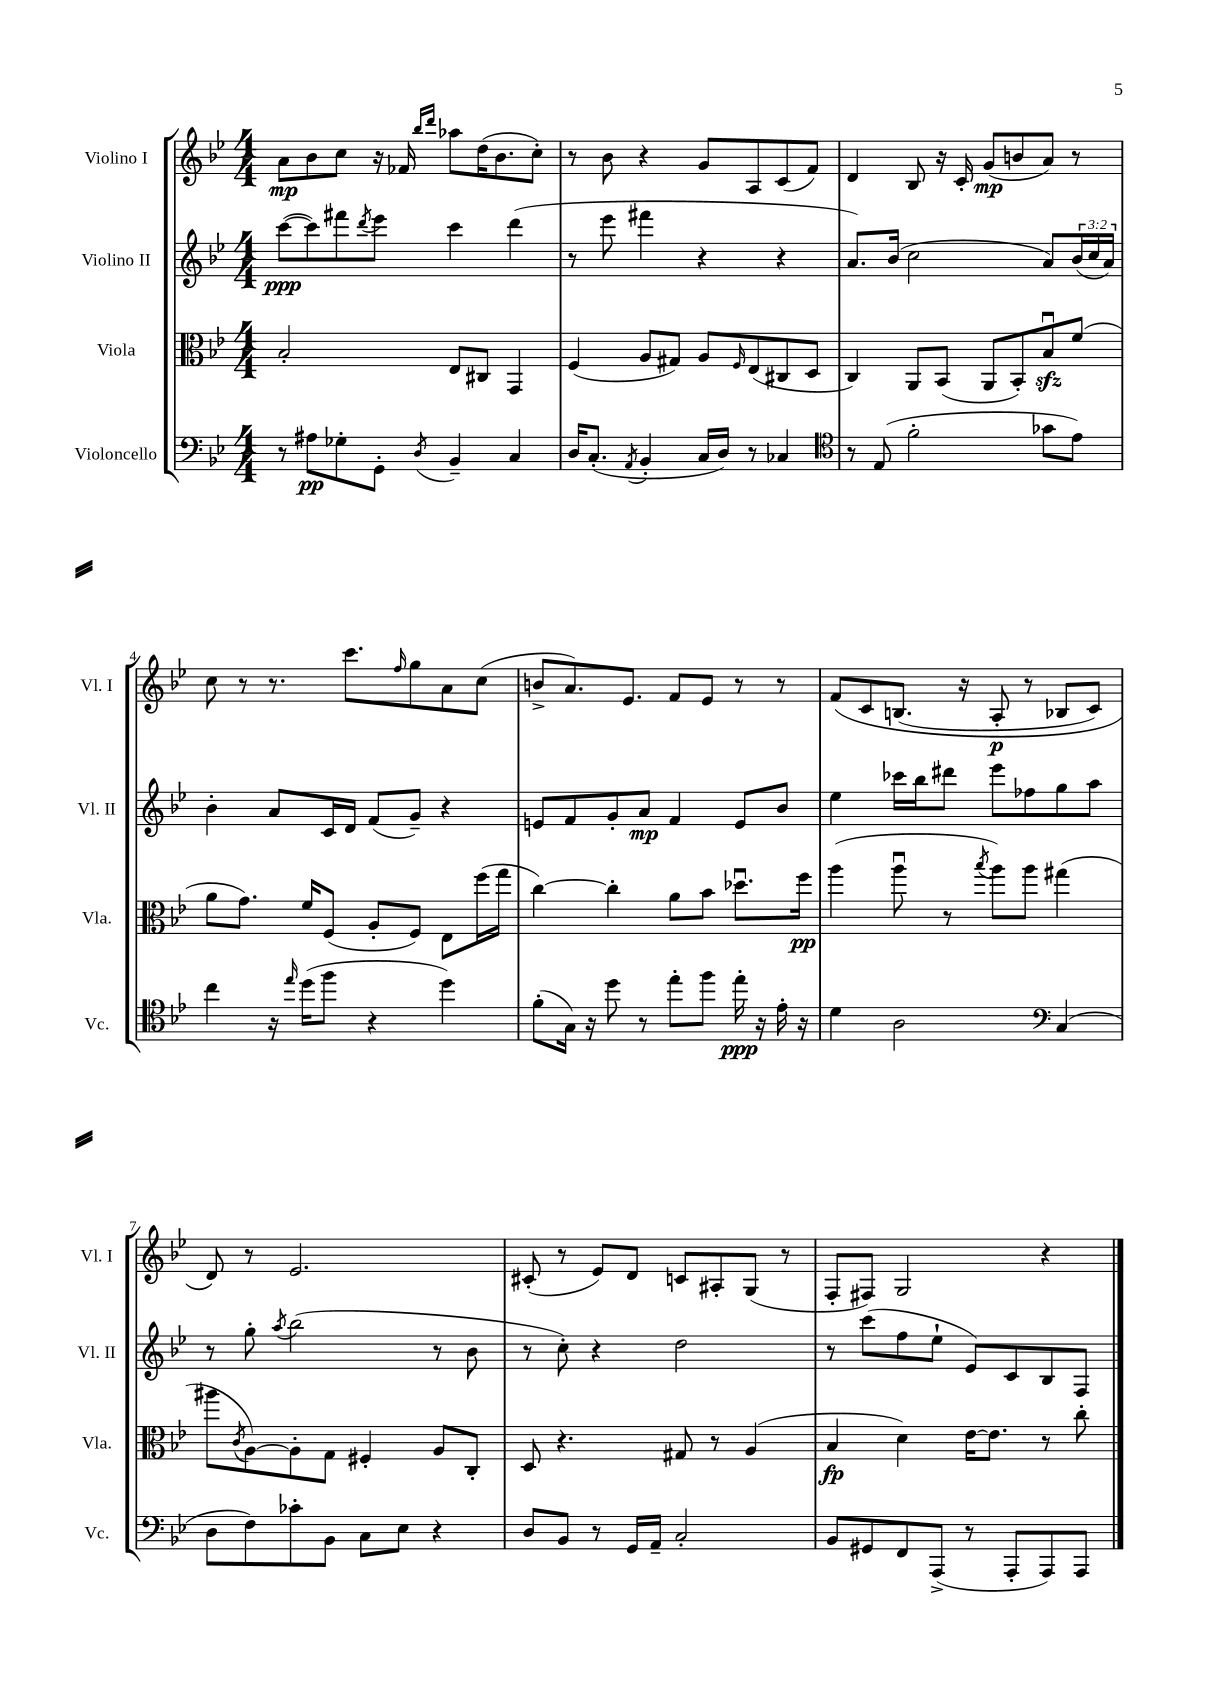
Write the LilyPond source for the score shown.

<<
\new StaffGroup <<
\new Staff = "s0" \with { instrumentName = "Violino I" shortInstrumentName = "Vl. I" } {
    \clef treble \key bes \major \numericTimeSignature \time 4/4
    a'8\mp bes'8 c''8 r16 fes'16 \grace { bes''16 d'''16 } aes''8 d''16( bes'8. c''8-.) |
    r8 bes'8 r4 g'8 a8 c'8( f'8) |
    d'4 bes8 r16 c'16-. g'8\mp( b'8 a'8) r8 |
    c''8 r8 r8. c'''8. \grace { f''16 } g''8 a'8 c''8( |
    b'8-> a'8.) ees'8. f'8 ees'8 r8 r8 |
    f'8\( c'8 b8.( r16 a8-.\p r8 bes8 c'8) |
    d'8\) r8 ees'2. |
    cis'8-.( r8 ees'8) d'8 c'8 ais8-. g8( r8 |
    f8-. fis8) g2 r4 \bar "|." |
}
\new Staff = "s1" \with { instrumentName = "Violino II" shortInstrumentName = "Vl. II" } {
    \clef treble \key bes \major \numericTimeSignature \time 4/4 \override Staff.TupletNumber.text = #tuplet-number::calc-fraction-text
    c'''8~\ppp( c'''8) fis'''8 \acciaccatura { d'''8 } ees'''8 c'''4 d'''4( |
    r8 ees'''8 fis'''4 r4 r4 |
    a'8.) bes'16( c''2 a'8) \tuplet 3/2 { bes'16( c''16 a'16) } |
    bes'4-. a'8 c'16 d'16 f'8( g'8--) r4 |
    e'8 f'8 g'8-. a'8\mp f'4 e'8 bes'8 |
    ees''4 ces'''16 bes''16 dis'''8 ees'''8 fes''8 g''8 a''8 |
    r8 g''8-. \acciaccatura { a''8 } bes''2( r8 bes'8 |
    r8 c''8-.) r4 d''2 |
    r8 c'''8( f''8 ees''8-! ees'8) c'8 bes8 f8 \bar "|." |
}
\new Staff = "s2" \with { instrumentName = "Viola" shortInstrumentName = "Vla." } {
    \clef alto \key bes \major \numericTimeSignature \time 4/4
    bes2-. ees8 cis8 g,4 |
    f4( a8 gis8) a8 \grace { f16 } ees8( cis8 d8 |
    c4) a,8 bes,8( a,8 bes,8-.) bes8\downbow\sfz f'8( |
    a'8 g'8.) f'16 f8( a8-. f8) ees8 f''16( g''16 |
    c''4~) c''4-. a'8 bes'8 des''8.\downbow f''16\pp |
    a''4( a''8\downbow r8 \acciaccatura { bes''8 } a''8) a''8 gis''4( |
    ais''8 \acciaccatura { c'8 } a8~) a8-. g8 fis4-. a8 c8-. |
    d8 r4. gis8 r8 a4( |
    bes4\fp d'4) ees'16~ ees'8. r8 c''8-. \bar "|." |
}
\new Staff = "s3" \with { instrumentName = "Violoncello" shortInstrumentName = "Vc." } {
    \clef bass \key bes \major \numericTimeSignature \time 4/4
    r8 ais8\pp ges8-. g,8-. \acciaccatura { d8 } bes,4-- c4 |
    d16 c8.-.( \acciaccatura { a,8 } bes,4-. c16 d16) r8 ces4 |
    \clef tenor r8 ees8( f'2-. ges'8 ees'8) |
    c''4 r16 \grace { ees''16 } d''16( f''8 r4 d''4) |
    f'8-.( g16) r16 d''8 r8 ees''8-. f''8 ees''16-.\ppp r16 ees'16-. r16 |
    d'4 a2 \clef bass c4( |
    d8 f8) ces'8-. bes,8 c8 ees8 r4 |
    d8 bes,8 r8 g,16 a,16-- c2-. |
    bes,8 gis,8 f,8 a,,8->( r8 a,,8-. a,,8) a,,8 \bar "|." |
}
>>
>>
